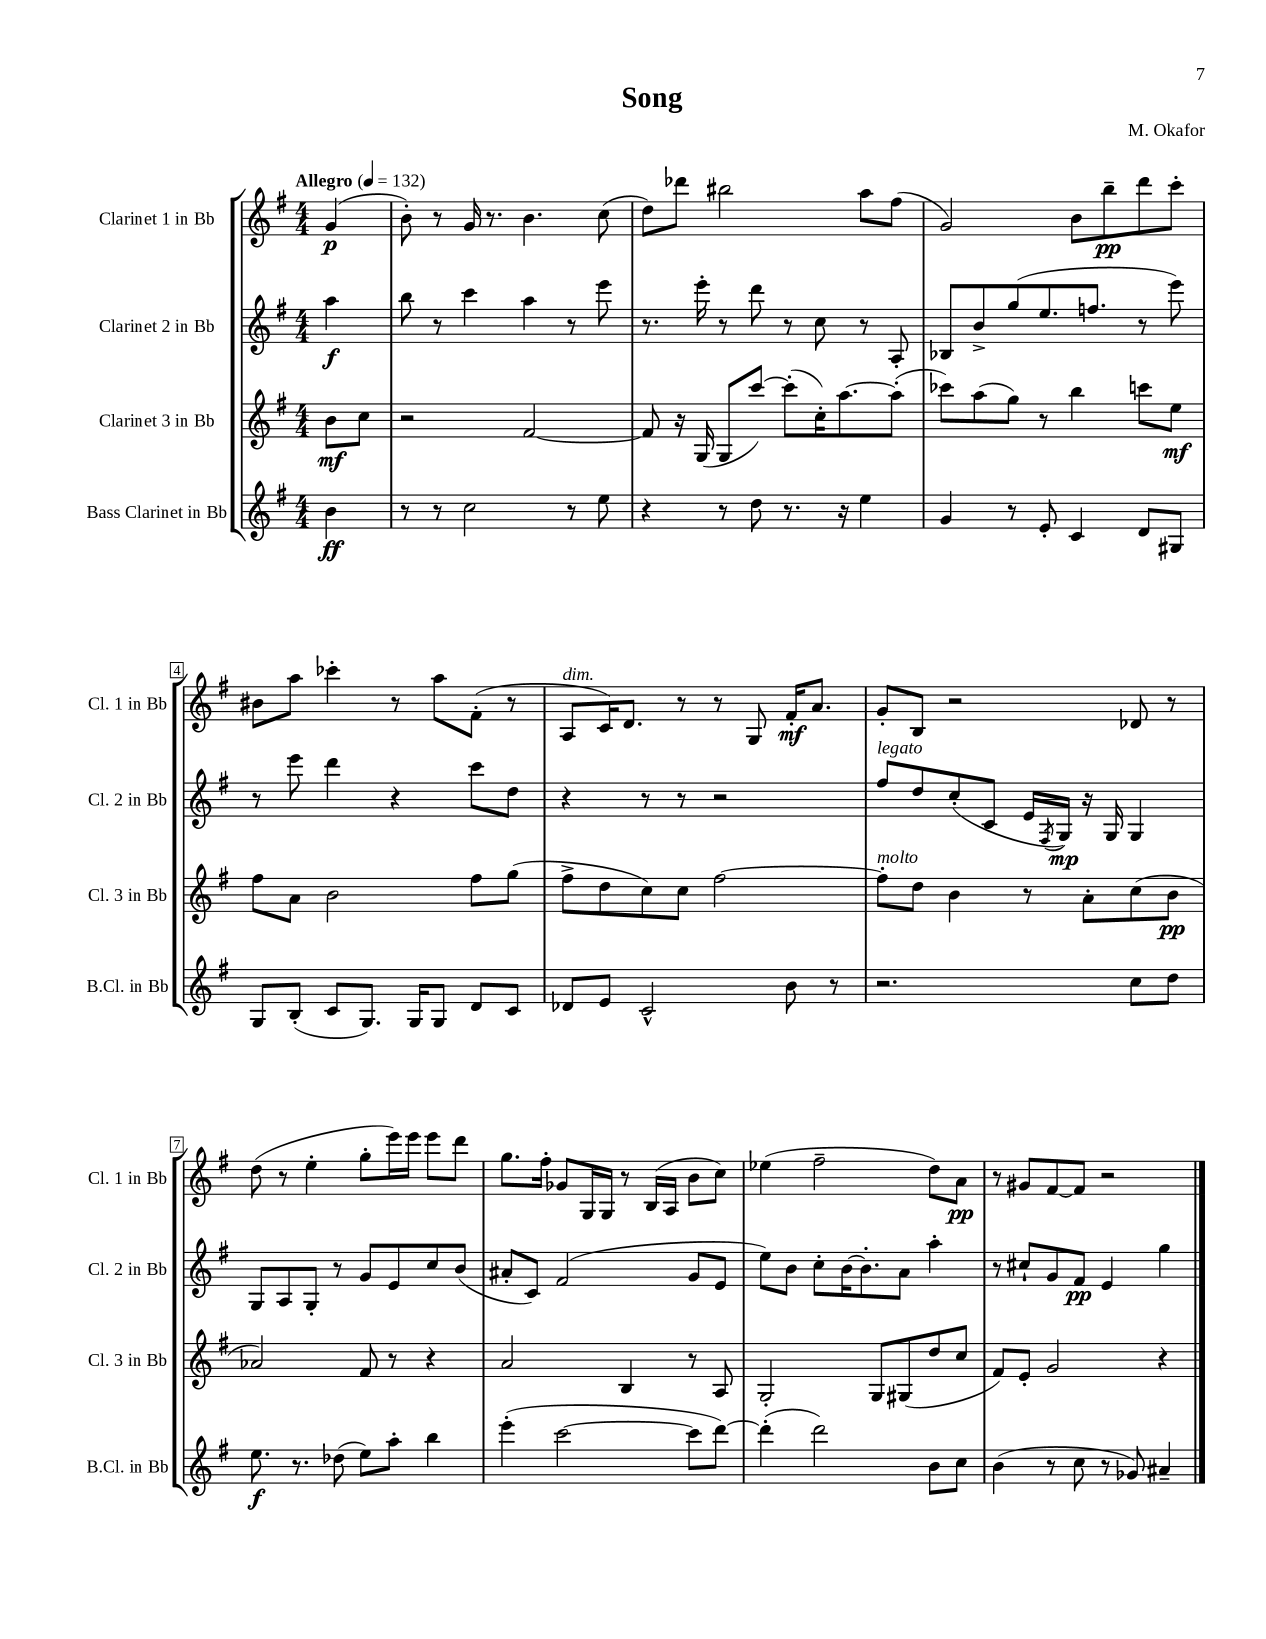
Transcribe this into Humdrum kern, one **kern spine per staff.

**kern	**dynam	**kern	**dynam	**kern	**dynam	**kern	**dynam
*part4	*part4	*part3	*part3	*part2	*part2	*part1	*part1
*staff4	*staff4	*staff3	*staff3	*staff2	*staff2	*staff1	*staff1
*I"Bass Clarinet in Bb	*	*I"Clarinet 3 in Bb	*	*I"Clarinet 2 in Bb	*	*I"Clarinet 1 in Bb	*
*I'B.Cl. in Bb	*	*I'Cl. 3 in Bb	*	*I'Cl. 2 in Bb	*	*I'Cl. 1 in Bb	*
*clefG2	*	*clefG2	*	*clefG2	*	*clefG2	*
*k[f#]	*	*k[f#]	*	*k[f#]	*	*k[f#]	*
*M4/4	*	*M4/4	*	*M4/4	*	*M4/4	*
*MM132	*	*MM132	*	*MM132	*	*MM132	*
=	=	=	=	=	=	=	=
!	!	!	!	!	!	!LO:TX:a:B:t=Allegro	!
4b\	ff	8b\L	mf	4aa\	f	(4g/	p
.	.	8cc\J	.	.	.	.	.
=1	=1	=1	=1	=1	=1	=1	=1
8r	.	2r	.	8bb\	.	8b'\)	.
8r	.	.	.	8r	.	8r	.
2cc\	.	.	.	4ccc\	.	16g/	.
.	.	.	.	.	.	8.r	.
.	.	[2f#/	.	4aa\	.	4.b\	.
8r	.	.	.	8r	.	.	.
8ee\	.	.	.	8eee\	.	(8cc\	.
=2	=2	=2	=2	=2	=2	=2	=2
4r	.	8f#/]	.	8.r	.	8dd\L)	.
.	.	16r	.	.	.	8ddd-X\J	.
.	.	(16G/	.	16eee'\	.	.	.
8r	.	8G/L	.	8r	.	2bb#X\	.
8dd\	.	[8ccc/J)	.	8ddd\	.	.	.
8.r	.	(8ccc'\L]	.	8r	.	.	.
.	.	16cc'\K)	.	8cc\	.	.	.
16r	.	[8.aa\	.	.	.	.	.
4ee\	.	.	.	8r	.	8aa\L	.
.	.	(8aa'\J]	.	8A'/	.	(8ff#\J	.
=3	=3	=3	=3	=3	=3	=3	=3
4g/	.	8ccc-X\L)	.	8B-X/L	.	2g/)	.
.	.	(8aa\	.	8b^/	.	.	.
8r	.	8gg\J)	.	(8gg/	.	.	.
8e'/	.	8r	.	8.ee/	.	.	.
4c/	.	4bb\	.	.	.	8b\L	.
.	.	.	.	8.ffn/J	.	.	.
.	.	.	.	.	.	8bb~\	pp
8d/L	.	8cccn\L	.	8r	.	8ddd\	.
8G#X/J	.	8ee\J	mf	8eee\)	.	8ccc'\J	.
!!LO:LB:g=z
=4	=4	=4	=4	=4	=4	=4	=4
8G/L	.	8ff#\L	.	8r	.	8b#X\L	.
(8B'/J	.	8a\J	.	8eee\	.	8aa\J	.
8c/L	.	2b\	.	4ddd\	.	4ccc-X'\	.
8.G/J)	.	.	.	.	.	.	.
.	.	.	.	4r	.	8r	.
16G/KL	.	.	.	.	.	.	.
8G/J	.	.	.	.	.	8aa\L	.
8d/L	.	8ff#\L	.	8ccc\L	.	(8f#'\J	.
8c/J	.	(8gg\J	.	8dd\J	.	8r	.
=5	=5	=5	=5	=5	=5	=5	=5
!	!	!	!	!	!	!LO:TX:a:i:t=dim.	!
8d-X/L	.	8ff#^\L	.	4r	.	8A/L	.
8e/J	.	8dd\	.	.	.	16c/K)	.
.	.	.	.	.	.	8.d/J	.
2c^^/	.	8cc\)	.	8r	.	.	.
.	.	8cc\J	.	8r	.	8r	.
.	.	[2ff#\	.	2r	.	8r	.
.	.	.	.	.	.	8G/	.
8b\	.	.	.	.	.	16f#'/KL	mf
.	.	.	.	.	.	8.a/J	.
8r	.	.	.	.	.	.	.
=6	=6	=6	=6	=6	=6	=6	=6
!	!	!	!	!LO:TX:a:i:t=legato	!	!	!
!	!	!LO:TX:a:i:t=molto	!	!	!	!	!
2.r	.	8ff#'\L]	.	8ff#/L	.	8g'/L	.
.	.	8dd\J	.	8dd/	.	8B/J	.
.	.	4b\	.	(8cc'/	.	2r	.
.	.	.	.	8c/J	.	.	.
.	.	8r	.	16e/LL	.	.	.
.	.	.	.	8qF#/	.	.	.
.	.	.	.	16G/JJ)	mp	.	.
.	.	8a'\L	.	16r	.	.	.
.	.	.	.	16G/	.	.	.
8cc\L	.	(8cc\	.	4G/	.	8d-X/	.
8dd\J	.	8b\J	pp	.	.	8r	.
!!LO:LB:g=z
=7	=7	=7	=7	=7	=7	=7	=7
8.ee\	f	2a-X/)	.	8G/L	.	(8dd\	.
.	.	.	.	8A/	.	8r	.
8.r	.	.	.	.	.	.	.
.	.	.	.	8G'/J	.	4ee'\	.
(8dd-X\	.	.	.	8r	.	.	.
8ee\L)	.	8f#/	.	8g/L	.	8gg'\L	.
8aa'\J	.	8r	.	8e/	.	16eee\L)	.
.	.	.	.	.	.	16eee\JJ	.
4bb\	.	4r	.	8cc/	.	8eee\L	.
.	.	.	.	(8b/J	.	8ddd\J	.
=8	=8	=8	=8	=8	=8	=8	=8
(4eee'\	.	2a/	.	8a#X'/L	.	8.gg\L	.
.	.	.	.	8c/J)	.	.	.
.	.	.	.	.	.	16ff#'\Jk	.
[2ccc\	.	.	.	(2f#/	.	8g-X/L	.
.	.	.	.	.	.	16G/L	.
.	.	.	.	.	.	16G/JJ	.
.	.	4B/	.	.	.	8r	.
.	.	.	.	.	.	(16B/LL	.
.	.	.	.	.	.	16A/JJ	.
8ccc\L]	.	8r	.	8g/L	.	8b\L	.
[8ddd\J)	.	8A/	.	8e/J	.	8cc\J)	.
=9	=9	=9	=9	=9	=9	=9	=9
(4ddd'\]	.	2G'/	.	8ee\L)	.	(4ee-X\	.
.	.	.	.	8b\J	.	.	.
2ddd\)	.	.	.	8cc'\L	.	2ff#~\	.
.	.	.	.	[16b\K	.	.	.
.	.	.	.	8.b'\]	.	.	.
.	.	8G/L	.	.	.	.	.
.	.	(8G#X/	.	8a\J	.	.	.
8b\L	.	8dd/	.	4aa'\	.	8dd\L)	.
8cc\J	.	8cc/J	.	.	.	8a\J	pp
=10	=10	=10	=10	=10	=10	=10	=10
(4b\	.	8f#/L)	.	8r	.	8r	.
.	.	8e'/J	.	8cc#X`/L	.	8g#X/L	.
8r	.	2g/	.	8g/	.	[8f#/	.
8cc\	.	.	.	8f#/J	pp	8f#/J]	.
8r	.	.	.	4e/	.	2r	.
8g-X/)	.	.	.	.	.	.	.
4a#X~/	.	4r	.	4gg\	.	.	.
==	==	==	==	==	==	==	==
*-	*-	*-	*-	*-	*-	*-	*-
